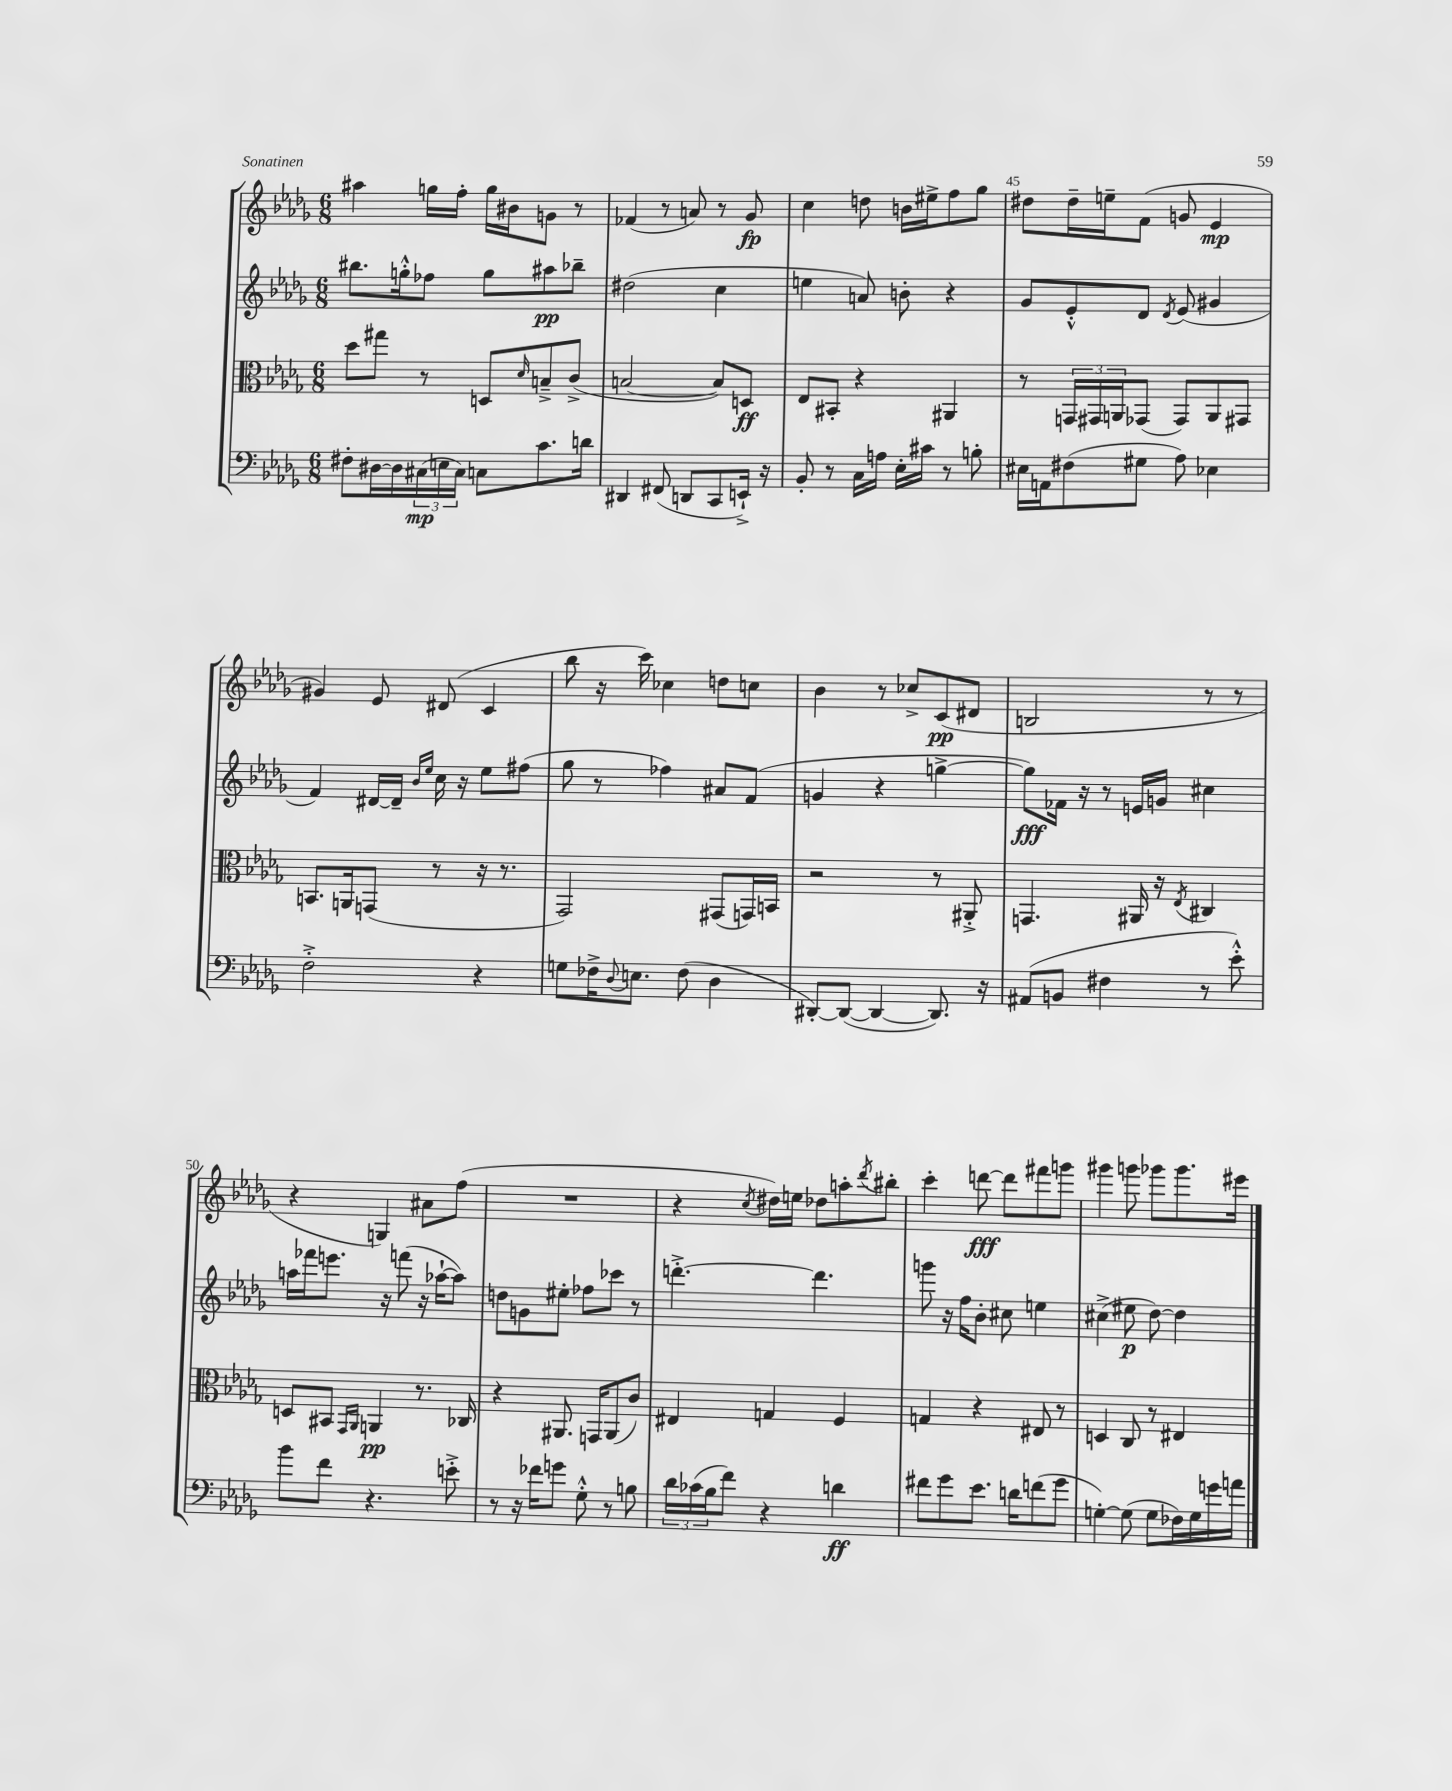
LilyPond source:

<<
\new StaffGroup <<
\new Staff = "s0" {
    \clef treble \key des \major \numericTimeSignature \time 6/8
    ais''4 g''16 f''16-. g''16 bis'16 g'8 r8 |
    fes'4( r8 a'8) r8 ges'8\fp |
    c''4 d''8 b'16 eis''16-> f''8 ges''8 |
    dis''8 dis''16-- e''16-- f'8( g'8 ees'4\mp |
    gis'4) ees'8 dis'8( c'4 |
    bes''8 r16 c'''16) ces''4 d''8 c''8 |
    bes'4 r8 ces''8-> c'8\pp( dis'8 |
    b2 r8 r8 |
    r4 g4) ais'8 f''8( |
    R2. |
    r4 \acciaccatura { c''8 } dis''16) e''16 des''8 a''8-. \acciaccatura { des'''8 } bis''8-. |
    c'''4-. d'''8~\fff d'''8 fis'''8 g'''8 |
    gis'''4 g'''8 ges'''8 ges'''8. eis'''16 \bar "|." |
}
\new Staff = "s1" {
    \clef treble \key des \major \numericTimeSignature \time 6/8
    bis''8. g''16-.-^ fes''8 g''8 ais''8\pp bes''8-- |
    dis''2( c''4 |
    e''4 a'8) b'8-. r4 |
    ges'8 ees'8-.-^ des'8 \acciaccatura { des'8 } ees'8( gis'4 |
    f'4) dis'16~ dis'16-- \grace { bes'16 ees''16 } c''16 r16 ees''8 fis''8( |
    ges''8 r8 fes''4) ais'8 f'8( |
    g'4 r4 g''4~-> |
    g''8\fff) fes'16 r16 r8 e'16 g'16 cis''4 |
    a''16 fes'''16 e'''8. r16 f'''8( r16 aes''16~-! aes''8) |
    d''8 g'8 eis''8-. fes''8 ces'''8 r8 |
    d'''4.~-.-> d'''4. |
    g'''8 r16 f''16 bes'8-. cis''8 e''4 |
    cis''4->( eis''8\p des''8~) des''4 \bar "|." |
}
\new Staff = "s2" {
    \clef alto \key des \major \numericTimeSignature \time 6/8
    des''8 gis''8 r8 d8 \grace { des'16 } b8---> c'8->( |
    b2~ b8) d8\ff |
    ees8 bis,8-. r4 ais,4 |
    r8 \tuplet 3/2 { g,16 gis,16 a,16 } ges,8( ges,8) a,8 gis,8 |
    b,8. a,16 g,8( r8 r16 r8. |
    ges,2) gis,8( g,16) b,16 |
    r2 r8 ais,8-.-> |
    g,4. ais,16 r16 \acciaccatura { ees8 } cis4 |
    d8 bis,8 \grace { ges,16 aes,16 } a,4\pp r8. ces16 |
    r4 ais,8. g,16 ais,8( c'8) |
    eis4 g4 f4 |
    g4 r4 eis8 r8 |
    d4 c8 r8 eis4 \bar "|." |
}
\new Staff = "s3" {
    \clef bass \key des \major \numericTimeSignature \time 6/8
    fis8-. dis16~ dis16 \tuplet 3/2 { cis16\mp( e16 cis16) } c8 c'8. d'16 |
    dis,4 fis,8( d,8 c,8 e,16-!->) r16 |
    bes,8-. r8 c16 a16 ees16-. cis'16 r8 b8-. |
    eis16 a,16 fis8( gis8 aes8) ees4 |
    f2-.-> r4 |
    g8 fes16-> \appoggiatura { des8 } e8. fes8( des4 |
    dis,8~-.) dis,8~( dis,4~ dis,8.) r16 |
    ais,8( b,8 fis4 r8 ees'8-.-^) |
    bes'8 f'8 r4. e'8-.-> |
    r8 r16 fes'16 g'8 ges8-.-^ r8 b8 |
    \tuplet 3/2 { des'16 ces'16( bes16 } f'8) r4 d'4\ff |
    fis'8 ges'8 ees'8. d'16 f'8( ges'8 |
    g4~-.) g8( g8 fes16) g16 g'16 a'16 \bar "|." |
}
>>
>>
\layout { \context { \Score currentBarNumber = #42 \override BarNumber.break-visibility = ##(#f #t #t) barNumberVisibility = #(every-nth-bar-number-visible 5) } }
